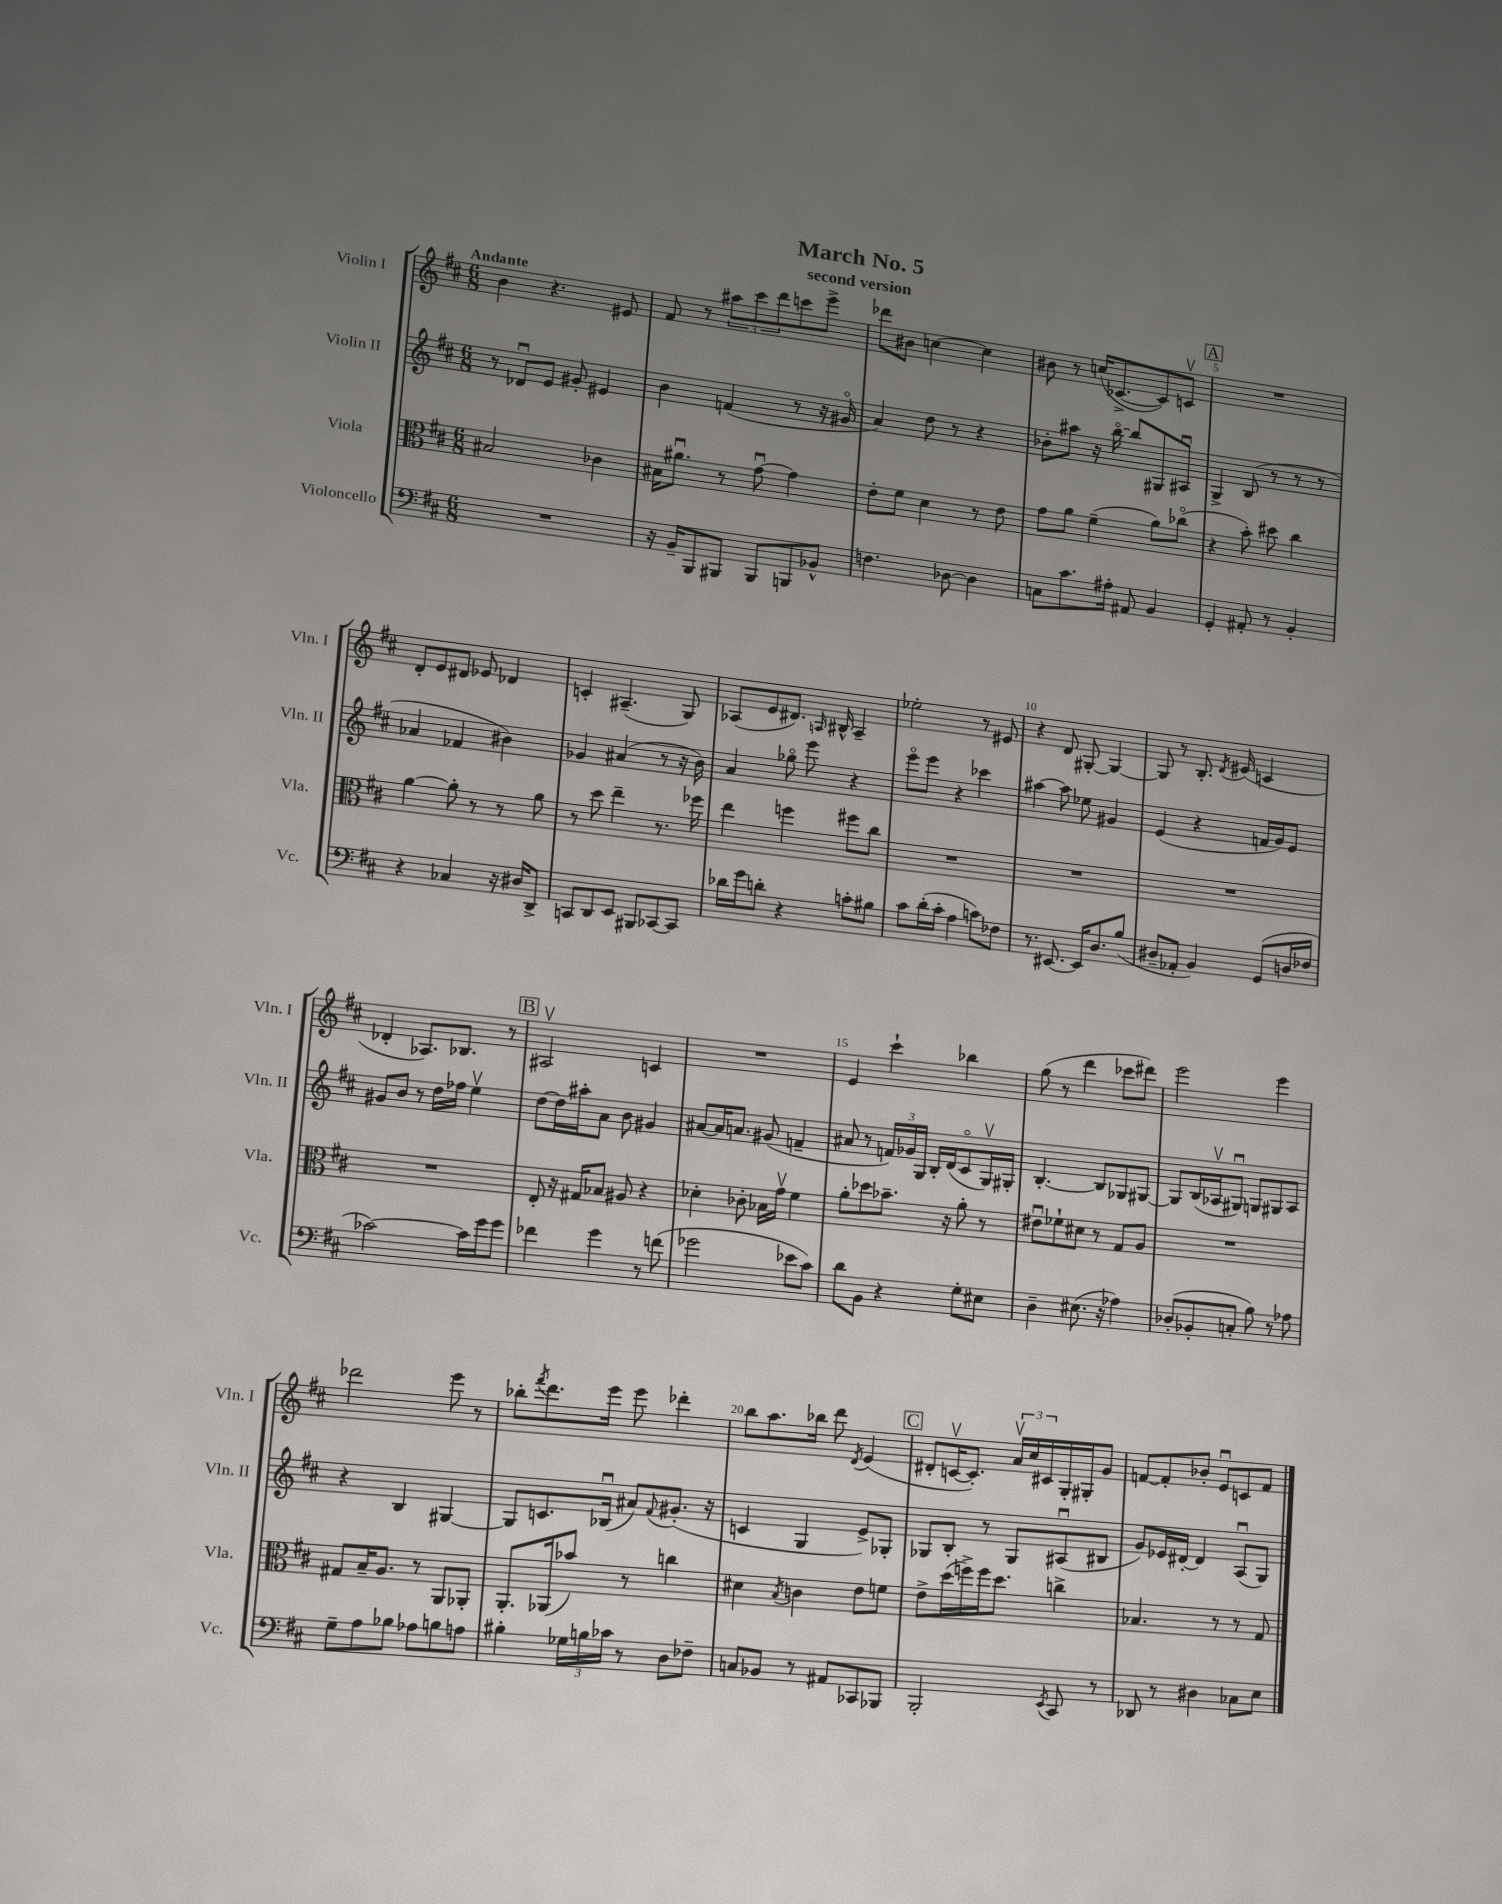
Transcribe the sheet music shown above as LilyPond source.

\header { title = "March No. 5" subtitle = "second version" }
<<
\new StaffGroup <<
\new Staff = "s0" \with { instrumentName = "Violin I" shortInstrumentName = "Vln. I" } {
    \clef treble \key d \major \numericTimeSignature \time 6/8 \tempo "Andante"
    b'4 r4. eis'8 |
    fis'8 r8 \tuplet 3/2 { ais''8 cis'''8 d'''8 } c'''8 e'''8-> |
    des'''8 bis'8 c''4~ c''4 |
    bis'8 r8 c''16( ces'8.~-> ces'8) c'8\upbow |
    \mark \markup { \box "A" } R2. |
    d'8-. e'8 dis'8 ees'8 des'4 |
    c'4-. ais4.--( g8) |
    aes8( e'8 dis'8.) \grace { a16 } bis16-^ a4-- |
    ees''2-. r8 eis'8 |
    r4 d'8 gis8~-. gis4~ |
    gis8 r8 b8.-. \acciaccatura { d'8 } eis'16( c'4 |
    des'4-. aes8.) bes8. r8 |
    \mark \markup { \box "B" } ais2\upbow c'4 |
    R2. |
    e'4 cis'''4-! bes''4 |
    g''8( r8 d'''4 ces'''8 dis'''8) |
    e'''2 e'''4 |
    des'''2 e'''8 r8 |
    bes''8-. \acciaccatura { fis'''8 } d'''8. e'''16 e'''8 des'''4-. |
    b''8 a''8. bes''16 d'''8 \acciaccatura { d'8 } e'4( |
    \mark \markup { \box "C" } dis'8-. c'16~\upbow c'8.-.) \tuplet 3/2 { a'16\upbow cis''16 cis'16 } g16-. gis16-. g'8 |
    f'8~ f'8-. bes'8-. e'8\downbow c'8 f'8 \bar "|." |
}
\new Staff = "s1" \with { instrumentName = "Violin II" shortInstrumentName = "Vln. II" } {
    \clef treble \key d \major \numericTimeSignature \time 6/8
    r8 des'8\downbow e'8 gis'8-. eis'4 |
    b'4 f'4( r8 r16 gis'16\flageolet |
    a'4) d''8 r8 r4 |
    bes'8-. ais''8 r16 b''16~\flageolet b''8 gis8 ais8\downbow |
    \mark \markup { \box "A" } g4-> b8( r8 r8 r8 |
    aes'4 fes'4 bis'4) |
    ges'4 ais'4( r8 r16 b'16) |
    a'4 ges''8\flageolet e'''8 r4 |
    e'''8\flageolet e'''8 r4 ces'''4 |
    ais''4~ ais''8 ees''8 gis'4 |
    e'4( r4 f'16 g'16) e'8 |
    gis'8 b'8 r8 d''16 fes''16 e''4\upbow |
    \mark \markup { \box "B" } d''8~ d''16 ais''16-. a'8 b'8 gis'4 |
    ais'8~ ais'16 a'8. gis'8( f'4-- |
    ais'8 r8 \tuplet 3/2 { f'16) ges'16 g16 } b16-. d'16( cis'8\flageolet g16\upbow) gis16-. |
    b4.~-. b8 ges8 gis8~ |
    gis8 b16( aes16\upbow gis8\downbow) g8 gis8 aes8 |
    r4 b4 gis4~ |
    gis8 c'8. bes16\downbow( ais'8) \appoggiatura { fis'8 } gis'8.-.( r16 |
    c'4 g4 e'8->) ges8-. |
    \mark \markup { \box "C" } ges8 b8-. r8 ges8 ais8\downbow( bis8 |
    g'8) ees'16 dis'16~-. dis'4 a8\downbow( g8) \bar "|." |
}
\new Staff = "s2" \with { instrumentName = "Viola" shortInstrumentName = "Vla." } {
    \clef alto \key d \major \numericTimeSignature \time 6/8
    bis2 ces'4 |
    bis16 ais'8.\downbow r8 g'8~\downbow g'4 |
    e'8-. fis'8 d'4 r8 e'8 |
    g'8 a'8 fis'4--( a'8) ces''8\flageolet( |
    \mark \markup { \box "A" } r4 b'8-.) dis''8 cis''4 |
    a'4~ a'8-. r8 r8 a'8 |
    r8 d''8 e''4-- r8. fes''16 |
    e''4 f''4 fis''8 cis''8 |
    R2. |
    R2. |
    R2. |
    R2. |
    \mark \markup { \box "B" } e8-. r16 gis16 bes8 ais8 r4 |
    des'4-. ces'8-. bes16 g'16\upbow fis'4 |
    a'8-. des''8 bes'8.-- r16 a'8-. r8 |
    eis'8\downbow fes'8-! dis'8 r8 g8 a8 |
    R2. |
    gis8 b16-- a8. r8 a,8 aes,8-. |
    a,8.-. aes,16( bes'8) r8 c''4 |
    dis'4 \acciaccatura { b8 } c'4 e'8 f'8 |
    \mark \markup { \box "C" } e'8-> d''16( f''16->) f''16 d''8. c''4-> |
    bes4. r8 r8 g8 \bar "|." |
}
\new Staff = "s3" \with { instrumentName = "Violoncello" shortInstrumentName = "Vc." } {
    \clef bass \key d \major \numericTimeSignature \time 6/8
    R2. |
    r16 b,16-- b,,8 bis,,8 bis,,8 b,,8 bes,8-^ |
    f4. des8~ des4 |
    c8 cis'8. ais16-. ais,8 b,4 |
    \mark \markup { \box "A" } g,4-. ais,8-. r8 b,4-. |
    r4 ces4 r16 dis16 d,8-> |
    c,8 d,8 e,8 bis,,8 ces,8~ ces,8 |
    des'16 g'16 d'8-. r4 c'8-. bis8 |
    cis'8 d'16-.( cis'16-. a4 c'8) fes8 |
    r8. eis,8.~ eis,16 d8. b8( |
    dis8-- aes,8-. b,4) g,8( d16 fes16 |
    ces'2~) ces'16 g'16 g'8 |
    \mark \markup { \box "B" } fes'4 g'4 r8 f'8( |
    ges'2 ees'8 cis'8) |
    d'8 b,8 r4 g8-. eis8 |
    d4-- eis8.( r16 aes4) |
    des8-.( bes,8-. c8-. b8) r8 aes8 |
    g8-- a8 bes8 aes8 b8 a8 |
    bis4-. \tuplet 3/2 { ges16 b16 ces'16 } r8 d8 fes8-- |
    c8 bes,8 r8 ais,8 ces,8 bes,,8 |
    \mark \markup { \box "C" } b,,2-. \acciaccatura { e,8 } cis,8 r8 |
    des,8 r8 dis4 ces8 e8 \bar "|." |
}
>>
>>
\layout { \context { \Score \override BarNumber.break-visibility = ##(#f #t #t) barNumberVisibility = #(every-nth-bar-number-visible 5) } }
